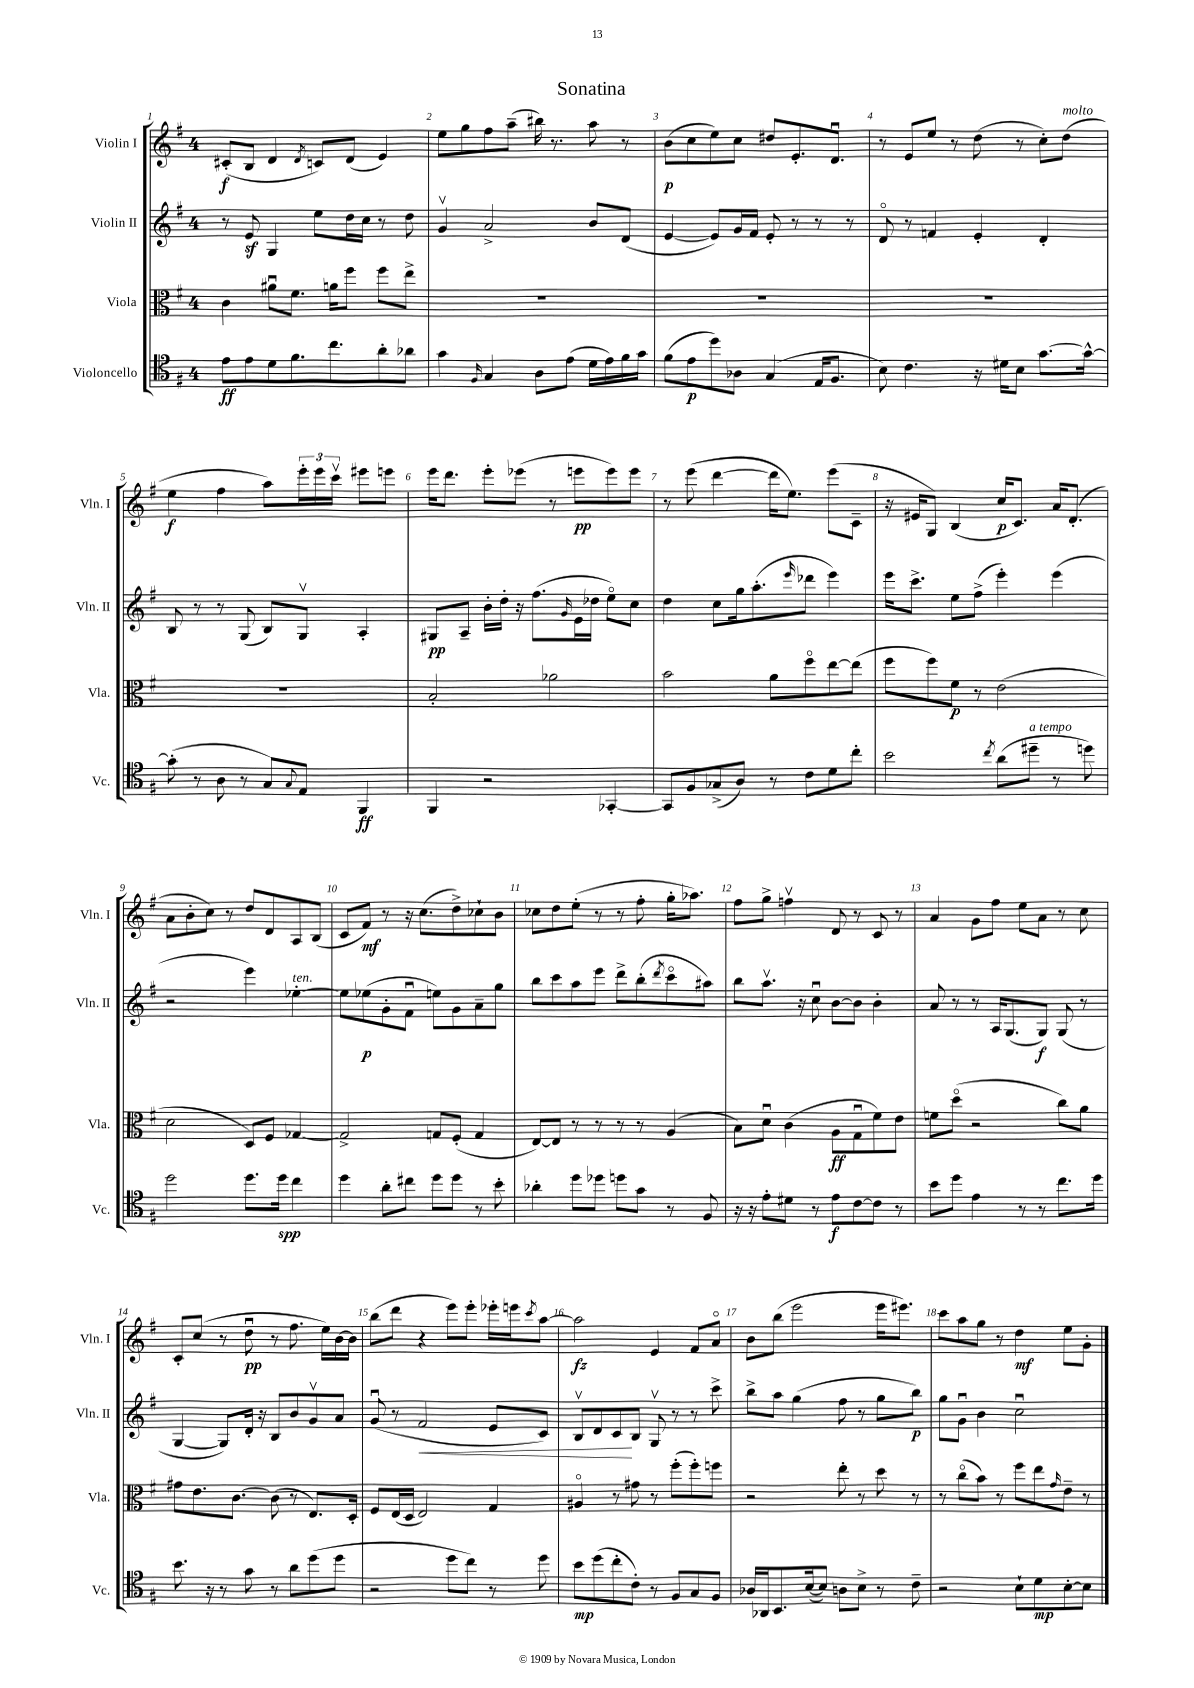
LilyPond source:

\header { title = "Sonatina" }
<<
\new StaffGroup <<
\new Staff = "s0" \with { instrumentName = "Violin I" shortInstrumentName = "Vln. I" } {
    \clef treble \key g \major \once \override Staff.TimeSignature.style = #'single-digit \time 4/4
    cis'8-.\f( b8 d'4 \acciaccatura { d'8 } c'8) d'8( e'4) |
    e''8 g''8 fis''8 a''8--( bis''16) r8. a''8 r8 |
    b'8\p( c''8 e''8) c''8 dis''8 e'8.-. d'8.\downbow |
    r8 e'8 e''8 r8 d''8( r8 c''8-.) d''8^\markup { \italic "molto" }( |
    e''4\f fis''4 a''8) \tuplet 3/2 { e'''16-. e'''16 c'''16\upbow } eis'''8 e'''8 |
    e'''16 d'''8. e'''8-. ees'''8( r8 e'''8\pp e'''8) e'''8 |
    r8 e'''8( d'''4~ d'''16 e''8.) e'''8( c'8-- |
    r16 eis'16 g8) b4( c''16\p c'8.) a'16 d'8.-.( |
    a'8 b'8-. c''8) r8 d''8 d'8 a8 b8( |
    c'8 fis'8\mf) r8 r16 c''8.( d''8->) ces''8-! b'8 |
    ces''8 d''8 e''8-.( r8 r8 fis''8-. g''16-. aes''8.) |
    fis''8 g''8-> f''4\upbow d'8 r8 c'8 r8 |
    a'4 g'8 fis''8 e''8 a'8 r8 c''8 |
    c'8-. c''8( r8 d''8\downbow\pp r8 fis''8. e''16) b'16~ b'16 |
    b''8( d'''8 r4 e'''8) e'''8-. ees'''16-. e'''16 \acciaccatura { c'''8 } a''8~ |
    a''2\fz e'4 fis'8 a'8\flageolet |
    b'8 b''8( e'''2 e'''16 eis'''8.) |
    c'''8 a''8 g''8 r8 d''4\mf e''8 g'8-. \bar "|." |
}
\new Staff = "s1" \with { instrumentName = "Violin II" shortInstrumentName = "Vln. II" } {
    \clef treble \key g \major \once \override Staff.TimeSignature.style = #'single-digit \time 4/4
    r8 e'8\sf g4 e''8 d''16 c''16 r8 d''8 |
    g'4\upbow a'2-> b'8 d'8( |
    e'4~ e'8) g'16 fis'16 e'8-. r8 r8 r8 |
    d'8\flageolet r8 f'4 e'4-. d'4-. |
    b8 r8 r8 g8( b8) g8\upbow a4-. |
    gis8\pp a8-- b'16-. d''16-. r16 fis''8.( \grace { g'16 } e'16 des''16 e''8\flageolet) c''8 |
    d''4 c''8 g''16 a''8.-.( \grace { e'''16 } des'''8 e'''4) |
    e'''16 c'''8.-> e''8 fis''8->( e'''4-.) e'''4( |
    r2 e'''4) ees''4~-.^\markup { \italic "ten." } |
    ees''8 ees''8\p( g'8-. fis'8\downbow e''8) g'8 a'8-- g''8 |
    b''8 c'''8 a''8 e'''8 d'''8-> b''8-.( \acciaccatura { d'''8 } c'''8\flageolet ais''8) |
    b''8 a''8.\upbow r16 c''8\downbow b'8~ b'8 b'4-. |
    a'8 r8 r8 a16 g8.( g8\f) g8( r8 |
    g4~ g8) d'16-. r16 b8 b'8 g'8\upbow a'8 |
    g'8\downbow( r8 fis'2\< e'8 c'8) |
    b8\upbow d'8 c'8\! b8 g8\upbow r8 r8 c'''8-> |
    b''8-> a''8 g''4( fis''8 r8 g''8 b''8\p) |
    g''8 g'8\downbow b'4 c''2\downbow \bar "|." |
}
\new Staff = "s2" \with { instrumentName = "Viola" shortInstrumentName = "Vla." } {
    \clef alto \key g \major \once \override Staff.TimeSignature.style = #'single-digit \time 4/4
    c'4 ais'8\downbow fis'8. a'16 fis''8 fis''8 e''8-> |
    R1 |
    R1 |
    R1 |
    R1 |
    b2-. aes'2 |
    b'2 a'8 fis''8\flageolet e''8~ e''8( |
    fis''8 fis''8) fis'8\p r8 e'2( |
    d'2 d8) fis8 ges4~ |
    ges2-> g8 fis8-.( g4 |
    e8~) e8 r8 r8 r8 r8 a4( |
    b8) d'8\downbow c'4( a8\ff g8\downbow fis'8) e'8 |
    f'8 d''8\flageolet( r2 c''8) a'8 |
    gis'8 e'8. c'8.~ c'8( r8 e8.) d16-. |
    fis8 e16( d16 e2) g4 |
    ais4\flageolet r8 gis'8 r8 fis''8-.( fis''8-.) f''8 |
    r2 e''8-. r8 d''8 r8 |
    r8 c''8\flageolet( b'8) r8 fis''8 e''8 \grace { g'16 } e'8-- r8 \bar "|." |
}
\new Staff = "s3" \with { instrumentName = "Violoncello" shortInstrumentName = "Vc." } {
    \clef tenor \key g \major \once \override Staff.TimeSignature.style = #'single-digit \time 4/4
    e'8\ff e'8 d'8 fis'8. c''8. a'8-. aes'8 |
    g'4 \grace { fis16 } g4 a8 e'8( d'16 e'16) fis'16 g'16 |
    fis'8( e'8\p d''8) aes8 g4( e16 fis8. |
    b8) c'4. r16 dis'16 b8 g'8.~ g'16~-^ |
    g'8-.( r8 a8 r8 g8) \appoggiatura { g8 } e8 fis,4\ff |
    fis,4 r2 ges,4~-. |
    ges,8 fis8 ges8->( a8) r8 c'8 d'8 c''8-. |
    b'2 \acciaccatura { c''8 } a'8( dis''8--^\markup { \italic "a tempo" } r8 d''8) |
    d''2 d''8. d''16\spp c''4 |
    d''4 a'8-. cis''8 d''8 d''8 r8 b'8-. |
    aes'4-. d''8 des''8 d''8 g'8 r8 fis8 |
    r16 r16 e'8-. dis'8 r8 e'8\f c'8~ c'8 r8 |
    b'8 d''8 e'4 r8 r8 c''8. d''16 |
    b'8. r16 r8 g'8 r8 a'8 d''8( d''8 |
    r2 d''8 c''8) r8 d''8 |
    b'8\mp d''8( c''8-. c'8-.) r8 fis8 g8 fis8 |
    aes16 aes,16 b,8. b16~( b8) a8 b8-> r8 c'8-- |
    r2 b8-! d'8\mp b8~-. b8 \bar "|." |
}
>>
>>
\layout { \context { \Score \override BarNumber.break-visibility = ##(#f #t #t) barNumberVisibility = #all-bar-numbers-visible } }
